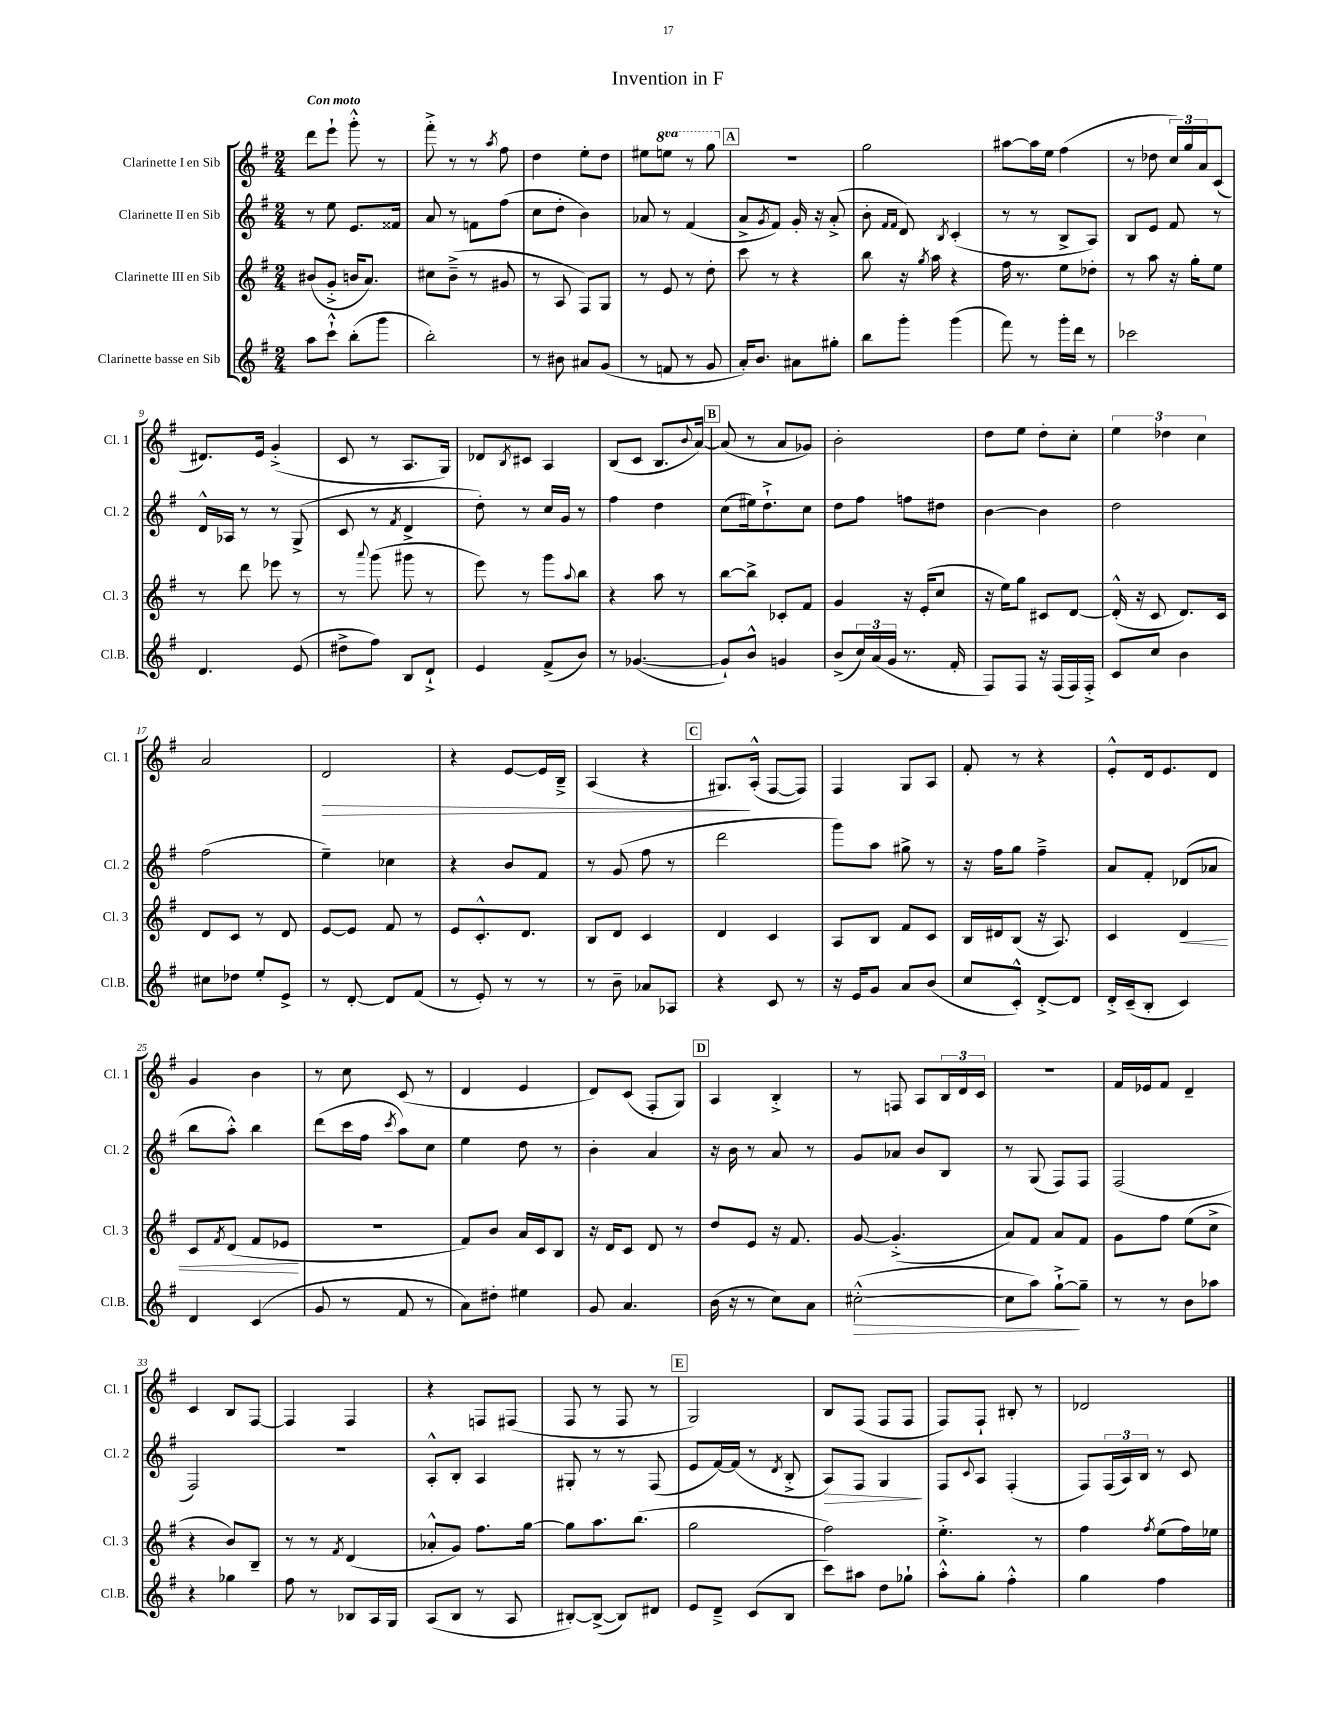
\header { title = "Invention in F" }
<<
\new StaffGroup <<
\new Staff = "s0" \with { instrumentName = "Clarinette I en Sib" shortInstrumentName = "Cl. 1" } {
    \clef treble \key g \major \numericTimeSignature \time 2/4 \set Staff.ottavationMarkups = #ottavation-simple-ordinals \tempo "Con moto"
    d'''8 e'''8-! g'''8-.-^ r8 |
    fis'''8-.-> r8 r8 \acciaccatura { a''8 } fis''8 |
    d''4 e''8-. d''8 |
    eis''8 \ottava #1 e'''!8 r8 g'''8 \ottava #0 |
    \mark \markup { \box "A" } R2 |
    g''2 |
    ais''8~ ais''16 e''16 fis''4( |
    r8 des''8 \tuplet 3/2 { c''16) g''16 a'16 } c'8( |
    dis'8.) e'16 g'4-.->( |
    c'8 r8 a8. g16) |
    des'8 \acciaccatura { b8 } cis'8 a4 |
    b8( c'8 b8. \appoggiatura { b'8 } a'16~) |
    \mark \markup { \box "B" } a'8( r8 a'8 ges'8) |
    b'2-. |
    d''8 e''8 d''8-. c''8-. |
    \tuplet 3/2 { e''4 des''4 c''4 } |
    a'2 |
    d'2\> |
    r4 e'8~ e'16 b16---> |
    a4( r4 |
    \mark \markup { \box "C" } gis8.\!) a16-.-^( fis8~ fis8) |
    fis4 g8 a8 |
    fis'8-. r8 r4 |
    e'8-.-^ d'16 e'8. d'8 |
    g'4 b'4 |
    r8 c''8 c'8( r8 |
    d'4 e'4 |
    d'8) c'8( fis8-. g8) |
    \mark \markup { \box "D" } a4 b4-.-> |
    r8 f8 a8 \tuplet 3/2 { b16 d'16 c'16 } |
    r2 |
    fis'16 ees'16 fis'8 d'4-- |
    c'4 b8 fis8~ |
    fis4 fis4 |
    r4 f8 fis8( |
    fis8 r8 fis8 r8 |
    \mark \markup { \box "E" } g2) |
    b8 fis8( fis8 fis8 |
    fis8) fis8-! bis8-. r8 |
    des'2 \bar "|." |
}
\new Staff = "s1" \with { instrumentName = "Clarinette II en Sib" shortInstrumentName = "Cl. 2" } {
    \clef treble \key g \major \numericTimeSignature \time 2/4
    r8 e''8 e'8. fisis'16 |
    a'8 r8 f'8 fis''8( |
    c''8 d''8-. b'4) |
    aes'8 r8 fis'4( |
    \mark \markup { \box "A" } a'8-> \acciaccatura { g'8 } fis'8) g'16-. r16 a'8-.->( |
    b'8-. \grace { fis'16 fis'16 } d'8) \acciaccatura { b8 } c'4-.( |
    r8 r8 b8-> a8) |
    b8 e'8 fis'8 r8 |
    d'16-^ aes16 r8 r8 g8->( |
    c'8 r8 \acciaccatura { fis'8 } d'4-> |
    d''8-.) r8 c''16 g'16 r8 |
    fis''4 d''4 |
    \mark \markup { \box "B" } c''8( eis''16) d''8.-!-> c''8 |
    d''8 fis''8 f''8 dis''8 |
    b'4~ b'4 |
    d''2 |
    fis''2( |
    e''4--) ces''4 |
    r4 b'8 fis'8 |
    r8 g'8( fis''8 r8 |
    \mark \markup { \box "C" } d'''2 |
    g'''8) a''8 gis''8-> r8 |
    r16 fis''16 g''8 fis''4---> |
    a'8 fis'8-. des'8( aes'8 |
    b''8 a''8-.-^) b''4 |
    d'''8( c'''16 fis''16 \acciaccatura { c'''8 } a''8) c''8 |
    e''4 d''8 r8 |
    b'4-. a'4 |
    \mark \markup { \box "D" } r16 b'16 r8 a'8 r8 |
    g'8 aes'8 b'8 b8 |
    r8 g8( fis8) fis8 |
    fis2( |
    fis2) |
    R2 |
    a8-.-^ b8-. a4 |
    gis8-. r8 r8 fis8( |
    \mark \markup { \box "E" } e'8 fis'16~) fis'16( r8 \acciaccatura { d'8 } b8-.-> |
    a8\>) fis8 g4\! |
    fis8 \appoggiatura { c'8 } a8 fis4-.( |
    fis8) \tuplet 3/2 { fis16( a16) b16 } r8 c'8 \bar "|." |
}
\new Staff = "s2" \with { instrumentName = "Clarinette III en Sib" shortInstrumentName = "Cl. 3" } {
    \clef treble \key g \major \numericTimeSignature \time 2/4
    bis'8( g'8-.-> b'16 a'8.) |
    cis''8 b'8--->( r8 gis'8 |
    r8 a8 fis8) g8 |
    r8 e'8 r8 d''8-. |
    \mark \markup { \box "A" } c'''8 r8 r4 |
    b''8 r16 \acciaccatura { g''8 } a''16 r4 |
    fis''16 r8. e''8 des''8-. |
    r8 a''8 r16 g''16-. e''8 |
    r8 d'''8 ees'''8 r8 |
    r8 \appoggiatura { a'''8 } g'''8( gis'''8 r8 |
    e'''8) r8 g'''8 \appoggiatura { a''8 } b''8 |
    r4 a''8 r8 |
    \mark \markup { \box "B" } b''8~ b''8-> ces'8-. fis'8 |
    g'4 r16 e'16-.( c''8 |
    r16 e''16) g''8 cis'8 d'8~ |
    d'16-.-^( r16 c'8 d'8.) c'16 |
    d'8 c'8 r8 d'8 |
    e'8~ e'8 fis'8 r8 |
    e'8 c'8.-.-^ d'8. |
    b8 d'8 c'4 |
    \mark \markup { \box "C" } d'4 c'4 |
    a8 b8 fis'8 c'8 |
    b16 dis'16 b8( r16 a8.) |
    c'4 d'4\< |
    c'8 \acciaccatura { fis'8 } d'8( fis'8 ees'8\! |
    r2 |
    fis'8) b'8 a'16 c'16 b8 |
    r16 d'16 c'8 d'8 r8 |
    \mark \markup { \box "D" } d''8 e'8 r16 fis'8. |
    g'8~ g'4.-.->( |
    a'8) fis'8 a'8 fis'8 |
    g'8 fis''8 e''8( c''8-> |
    r4 b'8) b8-- |
    r8 r8 \acciaccatura { fis'8 } d'4( |
    aes'8-.-^ g'8) fis''8. g''16~ |
    g''8 a''8. b''8.( |
    \mark \markup { \box "E" } g''2 |
    fis''2) |
    e''4.-.-> r8 |
    fis''4 \acciaccatura { fis''8 } e''8( fis''16) ees''16 \bar "|." |
}
\new Staff = "s3" \with { instrumentName = "Clarinette basse en Sib" shortInstrumentName = "Cl.B." } {
    \clef treble \key g \major \numericTimeSignature \time 2/4
    a''8 c'''8-!-^ b''8-.( g'''8 |
    b''2-.) |
    r8 bis'8 ais'8 g'8( |
    r8 f'8 r8 g'8 |
    \mark \markup { \box "A" } a'16-.) b'8. ais'8 gis''8-. |
    b''8 g'''8-. g'''4( |
    fis'''8) r8 g'''16-. d'''16 r8 |
    ces'''2 |
    d'4. e'8( |
    dis''8-> fis''8) b8 d'8-!-> |
    e'4 fis'8->( b'8) |
    r8 ges'4.~( |
    \mark \markup { \box "B" } ges'8-!) b'8-^ g'4 |
    b'8->( \tuplet 3/2 { c''16) a'16( g'16 } r8. fis'16-. |
    fis8) fis8 r16 fis16( fis16) fis16-.-> |
    c'8 c''8 b'4 |
    cis''8 des''8 e''8-. e'8-> |
    r8 d'8~-. d'8 fis'8( |
    r8 e'8-.) r8 r8 |
    r8 b'8-- aes'8 aes8 |
    \mark \markup { \box "C" } r4 c'8 r8 |
    r16 e'16 g'8 a'8 b'8( |
    c''8 c'8-.-^) d'8~-.-> d'8 |
    d'16-.-> c'16--( b8-. c'4) |
    d'4 c'4( |
    g'8 r8 fis'8 r8 |
    a'8) dis''8-. eis''4 |
    g'8 a'4. |
    \mark \markup { \box "D" } b'16( r16 r8 c''8) a'8 |
    cis''2~-.-^\>( |
    cis''8 a''8) g''8~-!->\! g''8-- |
    r8 r8 b'8 aes''8 |
    r4 ges''4 |
    fis''8 r8 bes8 a16 g16 |
    a8( b8 r8 a8 |
    bis8~-.) bis8~->( bis8) dis'8 |
    \mark \markup { \box "E" } e'8 d'8---> c'8( b8 |
    c'''8) ais''8 d''8 ges''8-! |
    a''8-.-^ g''8-. fis''4-.-^ |
    g''4 fis''4 \bar "|." |
}
>>
>>
